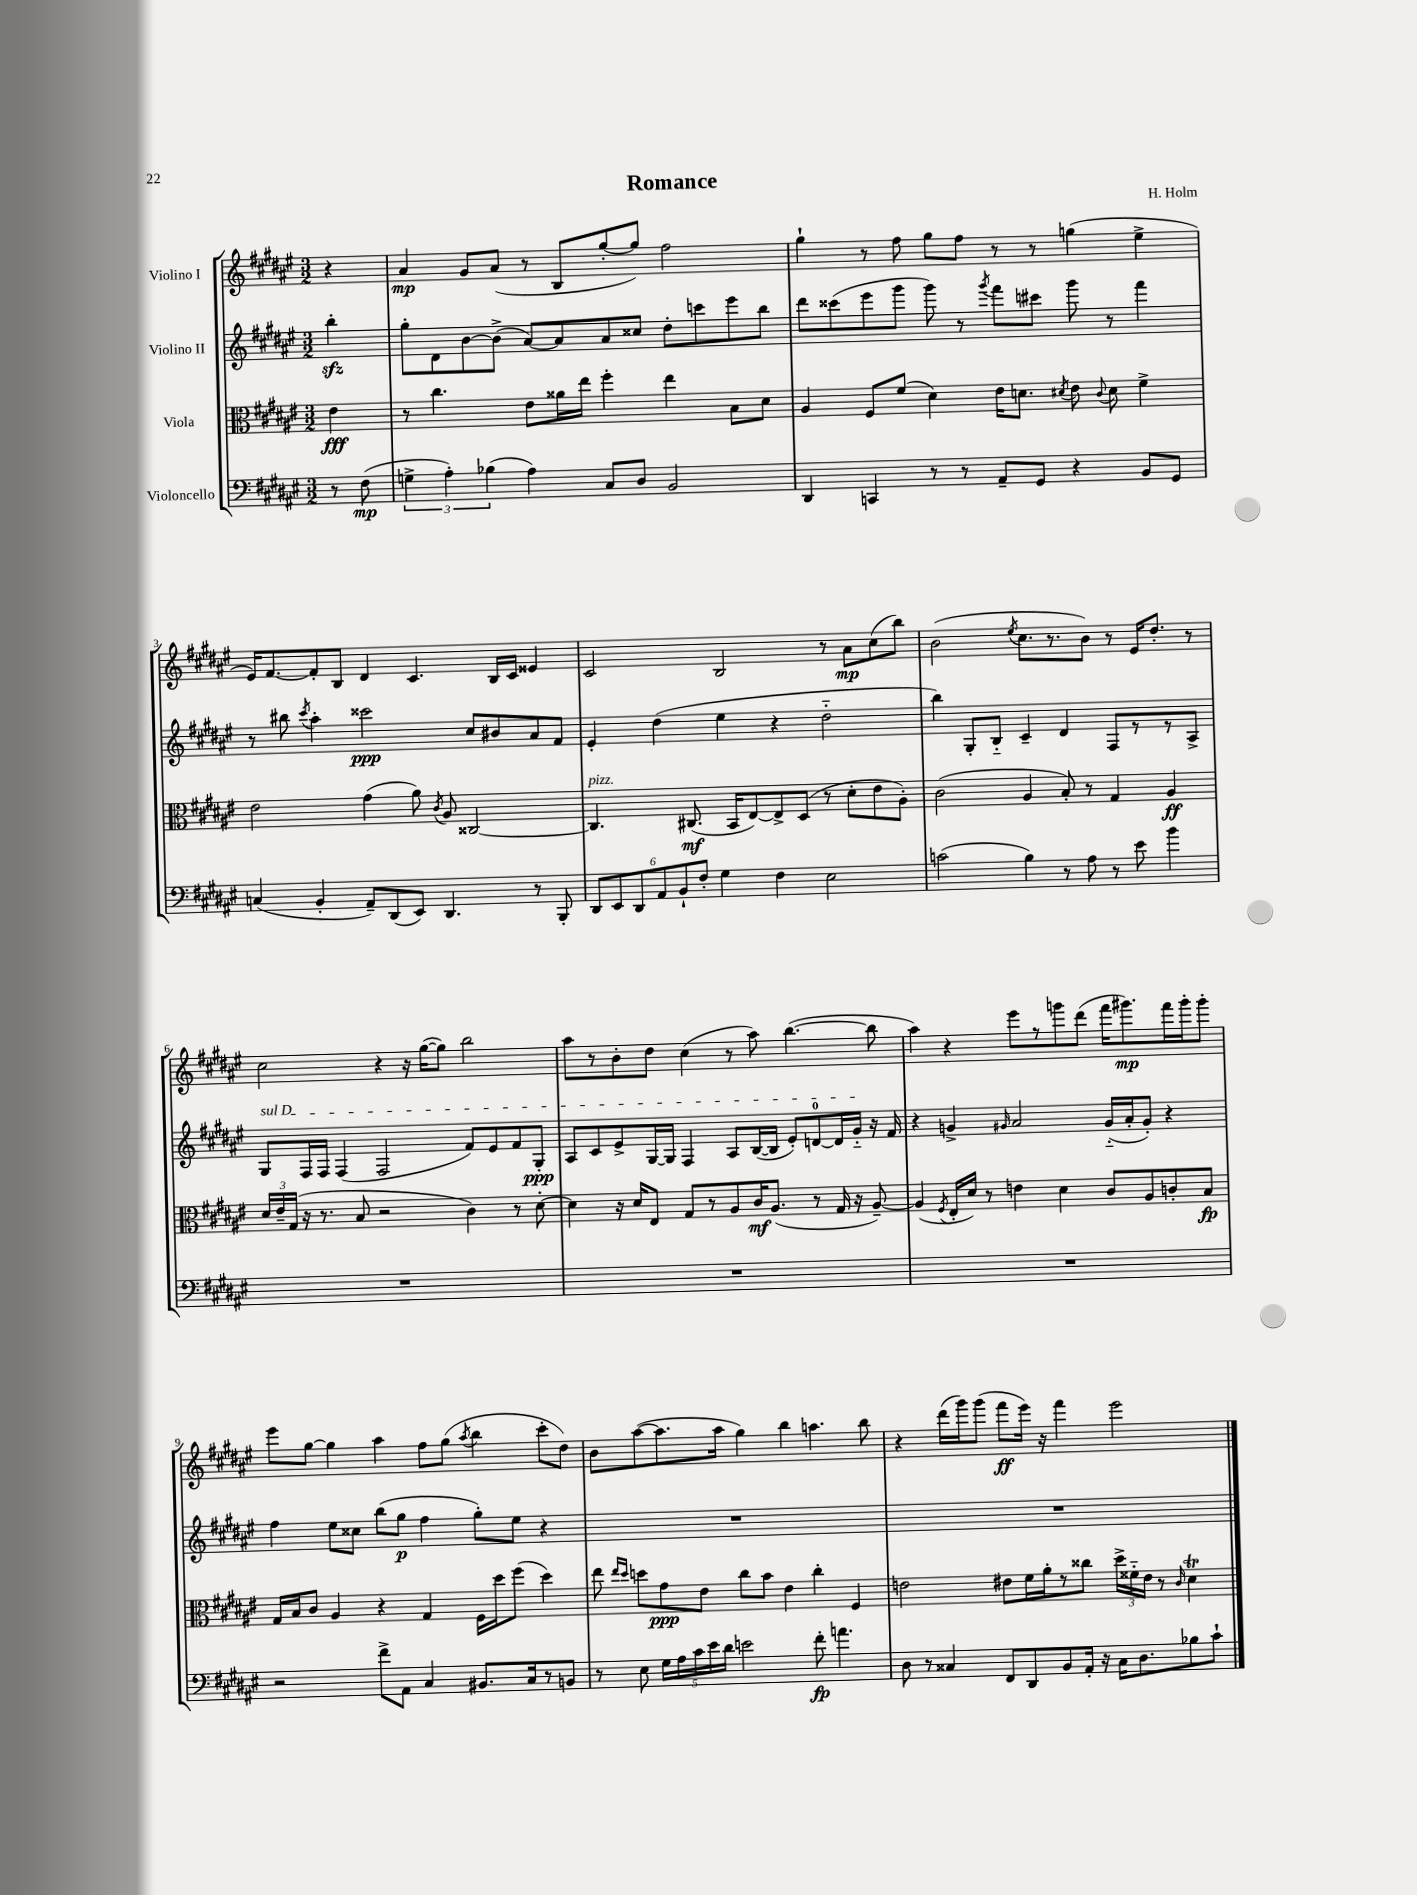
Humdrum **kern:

**kern	**dynam	**kern	**dynam	**kern	**dynam	**kern	**dynam
*part4	*part4	*part3	*part3	*part2	*part2	*part1	*part1
*staff4	*staff4	*staff3	*staff3	*staff2	*staff2	*staff1	*staff1
*I"Violoncello	*	*I"Viola	*	*I"Violino II	*	*I"Violino I	*
*clefF4	*	*clefC3	*	*clefG2	*	*clefG2	*
*k[f#c#g#d#a#e#]	*	*k[f#c#g#d#a#e#]	*	*k[f#c#g#d#a#e#]	*	*k[f#c#g#d#a#e#]	*
*M3/2	*	*M3/2	*	*M3/2	*	*M3/2	*
=	=	=	=	=	=	=	=
8r	.	4e#\	fff	4bbzz'\	.	4r	.
(8F#\	mp	.	.	.	.	.	.
=1	=1	=1	=1	=1	=1	=1	=1
6Gn^\	.	8r	.	8gg#'\L	.	4a#/	mp
.	.	4.cc#\	.	8d#\	.	.	.
6A#'\)	.	.	.	.	.	.	.
.	.	.	.	[8b\	.	8g#/L	.
(6B-X\	.	.	.	.	.	.	.
.	.	.	.	(8b^\J]	.	(8a#/J	.
4A#\)	.	8e#\L	.	[8a#/L)	.	8r	.
.	.	16a##X\L	.	8a#/]	.	8B/L	.
.	.	16ee#\JJ	.	.	.	.	.
8C#/L	.	4ff#'\	.	8a#/	.	[8gg#'/	.
8D#/J	.	.	.	8cc##X/J	.	8gg#/J])	.
2BB/	.	4ee#\	.	8dd#'\L	.	2ff#\	.
.	.	.	.	8cccn\	.	.	.
.	.	8B\L	.	8eee#\	.	.	.
.	.	8d#\J	.	8bb\J	.	.	.
=2	=2	=2	=2	=2	=2	=2	=2
4DD#/	.	4A#/	.	8ddd#\L	.	4gg#`\	.
.	.	.	.	(8ccc##X\	.	.	.
4CCn/	.	8F#/L	.	8eee#\	.	8r	.
.	.	(8f#/J	.	8ggg#\J	.	8ff#\	.
8r	.	4d#\)	.	8ggg#\)	.	8gg#\L	.
8r	.	.	.	8r	.	8ff#\J	.
.	.	.	.	8qggg#/	.	.	.
8AA#~/L	.	16e#\KL	.	8fff#\L	.	8r	.
.	.	8.dn\J	.	.	.	.	.
8GG#/J	.	.	.	8ccc#X\J	.	8r	.
.	.	8qd#X/	.	.	.	.	.
4r	.	8e#\	.	8ggg#\	.	(4ggn\	.
.	.	8qqc#/	.	.	.	.	.
.	.	8d#\	.	8r	.	.	.
8BB/L	.	4f#^\	.	4fff#\	.	4ee#^\	.
8GG#/J	.	.	.	.	.	.	.
!!LO:LB:g=z
=3	=3	=3	=3	=3	=3	=3	=3
(4Cn/	.	2e#\	.	8r	.	16e#/KL)	.
.	.	.	.	.	.	[8.f#/	.
.	.	.	.	8bb#X\	.	.	.
.	.	.	.	8qccc#/	.	.	.
4BB'/	.	.	.	4aa#'\	.	8f#'/]	.
.	.	.	.	.	.	8B/J	.
8AA#~/L)	.	(4g#\	.	2ccc##X\	ppp	4d#/	.
(8DD#/	.	.	.	.	.	.	.
8EE#/J)	.	8a#\)	.	.	.	4.c#/	.
.	.	8qc#/	.	.	.	.	.
4.DD#/	.	8A#/	.	.	.	.	.
.	.	[2C##X/	.	8cc#/L	.	.	.
.	.	.	.	8b#X/	.	16B/LL	.
.	.	.	.	.	.	16c#/JJ	.
8r	.	.	.	8a#/	.	4e##X/	.
8BBB'/	.	.	.	8f#/J	.	.	.
=4	=4	=4	=4	=4	=4	=4	=4
!	!	!LO:TX:a:i:t=pizz.	!	!	!	!	!
12DD#/L	.	4.C##/]	.	4e#'/	.	2c#/	.
12EE#/	.	.	.	.	.	.	.
12DD#/	.	.	.	.	.	.	.
12AA#/	.	.	.	(4dd#\	.	.	.
12BB`/	.	.	.	.	.	.	.
.	.	(8.C#X/	mf	.	.	.	.
12F#'/J	.	.	.	.	.	.	.
4G#\	.	.	.	4ee#\	.	2B/	.
.	.	16BB/KL	.	.	.	.	.
.	.	[8E#/)	.	.	.	.	.
4F#\	.	8E#^/]	.	4r	.	.	.
.	.	(8D#/J	.	.	.	.	.
2E#\	.	8r	.	2dd#\	.	8r	.
.	.	8d#'\L	.	.	.	8a#\L	mp
.	.	8e#\	.	.	.	(8cc#\	.
.	.	8A#'\J)	.	.	.	8bb\J)	.
=5	=5	=5	=5	=5	=5	=5	=5
(2cn\	.	(2c#\	.	4bb\)	.	(2b\	.
.	.	.	.	8G#'/L	.	.	.
.	.	.	.	8B/J	.	.	.
.	.	.	.	.	.	8qee#/	.
4B\)	.	4A#/	.	4c#~/	.	8.cc#\L	.
.	.	.	.	.	.	8.r	.
8r	.	8B'/)	.	4d#/	.	.	.
8A#\	.	8r	.	.	.	8b\J)	.
8r	.	4G#/	.	8F#/L	.	8r	.
8e#\	.	.	.	8r	.	16e#/KL	.
.	.	.	.	.	.	8.dd#'/J	.
4b\	.	4A#/	ff	8r	.	.	.
.	.	.	.	8A#^/J	.	8r	.
!!LO:LB:g=z
=6	=6	=6	=6	=6	=6	=6	=6
!	!	!	!	!LO:TX:a:i:t=sul D	!	!	!
1.r	.	24d#/LL	.	8G#/L	.	2cc#\	.
.	.	24e#~/	.	.	.	.	.
.	.	(24G#/JJ	.	.	.	.	.
.	.	16r	.	16F#/L	.	.	.
.	.	8.r	.	16F#/JJ	.	.	.
.	.	.	.	(4F#/	.	.	.
.	.	8B/	.	.	.	.	.
.	.	2r	.	2F#/	.	4r	.
.	.	.	.	.	.	16r	.
.	.	.	.	.	.	([16gg#\KL	.
.	.	.	.	.	.	8gg#\J])	.
.	.	4c#\)	.	8f#/L)	.	2bb\	.
.	.	.	.	8e#/	.	.	.
.	.	8r	.	8f#/	.	.	.
.	.	[8d#'\	.	8G#'/J	ppp	.	.
=7	=7	=7	=7	=7	=7	=7	=7
1.r	.	4d#\]	.	8A#/L	.	8aa#\L	.
.	.	.	.	8c#/	.	8r	.
.	.	16r	.	8e#^/	.	8b'\	.
.	.	16d#/KL	.	.	.	.	.
.	.	8E#/J	.	[16G#/L	.	8dd#\J	.
.	.	.	.	16G#/JJ]	.	.	.
.	.	8G#/L	.	4F#/	.	(4cc#\	.
.	.	8r	.	.	.	.	.
.	.	8A#/	.	8A#/L	.	8r	.
.	.	16c#/K	mf	([16B/L	.	8aa#\)	.
.	.	(8.A#/J	.	16B/JJ]	.	.	.
.	.	.	.	8e#'/L)	.	([4.bb\	.
.	.	8r	.	[8dn/	.	.	.
.	.	16G#/	.	16d/L]	.	.	.
.	.	16r	.	16g#/JJ	.	.	.
.	.	[8A#~/)	.	16r	.	8bb\]	.
.	.	.	.	16f#/	.	.	.
=8	=8	=8	=8	=8	=8	=8	=8
1.r	.	(4A#/]	.	4r	.	4aa#\)	.
.	.	8qF#/	.	.	.	.	.
.	.	16E#'/LL	.	4gn^/	.	4r	.
.	.	16d#/JJ)	.	.	.	.	.
.	.	8r	.	.	.	.	.
.	.	.	.	16qqg#X/	.	.	.
.	.	4en\	.	2a#/	.	8eee#\L	.
.	.	.	.	.	.	8r	.
.	.	4d#\	.	.	.	8gggn\	.
.	.	.	.	.	.	(8ddd#\J	.
.	.	8c#/L	.	(16g#/LL	.	16fff#\KL	.
.	.	.	.	16a#'/J	.	8.ggg#X\)	mp
.	.	8A#/	.	8g#'/J)	.	.	.
.	.	8cn'/	.	4r	.	16fff#\L	.
.	.	.	.	.	.	16ggg#'\J	.
.	.	8B/J	fp	.	.	8ggg#'\J	.
!!LO:LB:g=z
=9	=9	=9	=9	=9	=9	=9	=9
2r	.	16G#/LL	.	4ff#\	.	8eee#\L	.
.	.	16B/J	.	.	.	.	.
.	.	8c#/J	.	.	.	[8gg#\J	.
.	.	4A#/	.	8ee#\L	.	4gg#\]	.
.	.	.	.	8cc##X\J	.	.	.
8f#^\L	.	4r	.	(8bb\L	.	4aa#\	.
8AA#\J	.	.	.	8gg#\J	p	.	.
4C#/	.	4G#/	.	4ff#\	.	8ff#\L	.
.	.	.	.	.	.	(8gg#\J	.
.	.	.	.	.	.	8qaa#/	.
8.BB#X/L	.	16F#\LL	.	8gg#'\L)	.	4bb\	.
.	.	16dd#\J	.	.	.	.	.
.	.	(8ff#\J	.	8ee#\J	.	.	.
16C#/k	.	.	.	.	.	.	.
8r	.	4dd#\)	.	4r	.	8ccc#'\L	.
8BBn/J	.	.	.	.	.	8dd#\J)	.
=10	=10	=10	=10	=10	=10	=10	=10
8r	.	8ee#\	.	1.r	.	8b\L	.
.	.	16qqee#/LL	.	.	.	.	.
.	.	16qqdd#/JJ	.	.	.	.	.
8E#\	.	8ddn\L	.	.	.	([8aa#\	.
20G#\LL	.	8g#\	ppp	.	.	8.aa#\]	.
20A#\	.	.	.	.	.	.	.
20c#\	.	.	.	.	.	.	.
.	.	8e#\J	.	.	.	.	.
20e#\	.	.	.	.	.	.	.
.	.	.	.	.	.	16aa#\Jk	.
20d#\JJ	.	.	.	.	.	.	.
2en\	.	8cc#\L	.	.	.	4gg#\)	.
.	.	8b\J	.	.	.	.	.
.	.	4e#\	.	.	.	4bb\	.
8f#'\	fp	4cc#'\	.	.	.	4.aan\	.
4.an\	.	.	.	.	.	.	.
.	.	4F#/	.	.	.	.	.
.	.	.	.	.	.	8bb\	.
=11	=11	=11	=11	=11	=11	=11	=11
8D#\	.	2en\	.	1.r	.	4r	.
8r	.	.	.	.	.	.	.
4C##X/	.	.	.	.	.	(16ddd#\LL	.
.	.	.	.	.	.	16ggg#\J)	.
.	.	.	.	.	.	(8ggg#\J	.
8FF#/L	.	8e#X\L	.	.	.	8fff#\L	ff
8DD#/	.	16f#\L	.	.	.	16eee#\Jk)	.
.	.	16a#'\J	.	.	.	16r	.
8BB/	.	8r	.	.	.	4fff#\	.
16AA#'/Jk	.	8cc##X\J	.	.	.	.	.
16r	.	.	.	.	.	.	.
16C##\KL	.	24dd#^\LL	.	.	.	2eee#\	.
.	.	24f##X\	.	.	.	.	.
8.D#\	.	.	.	.	.	.	.
.	.	24e#\JJ	.	.	.	.	.
.	.	8r	.	.	.	.	.
.	.	16qqc#/	.	.	.	.	.
8B-X\	.	4d#T\	.	.	.	.	.
8c#`\J	.	.	.	.	.	.	.
==	==	==	==	==	==	==	==
*-	*-	*-	*-	*-	*-	*-	*-
